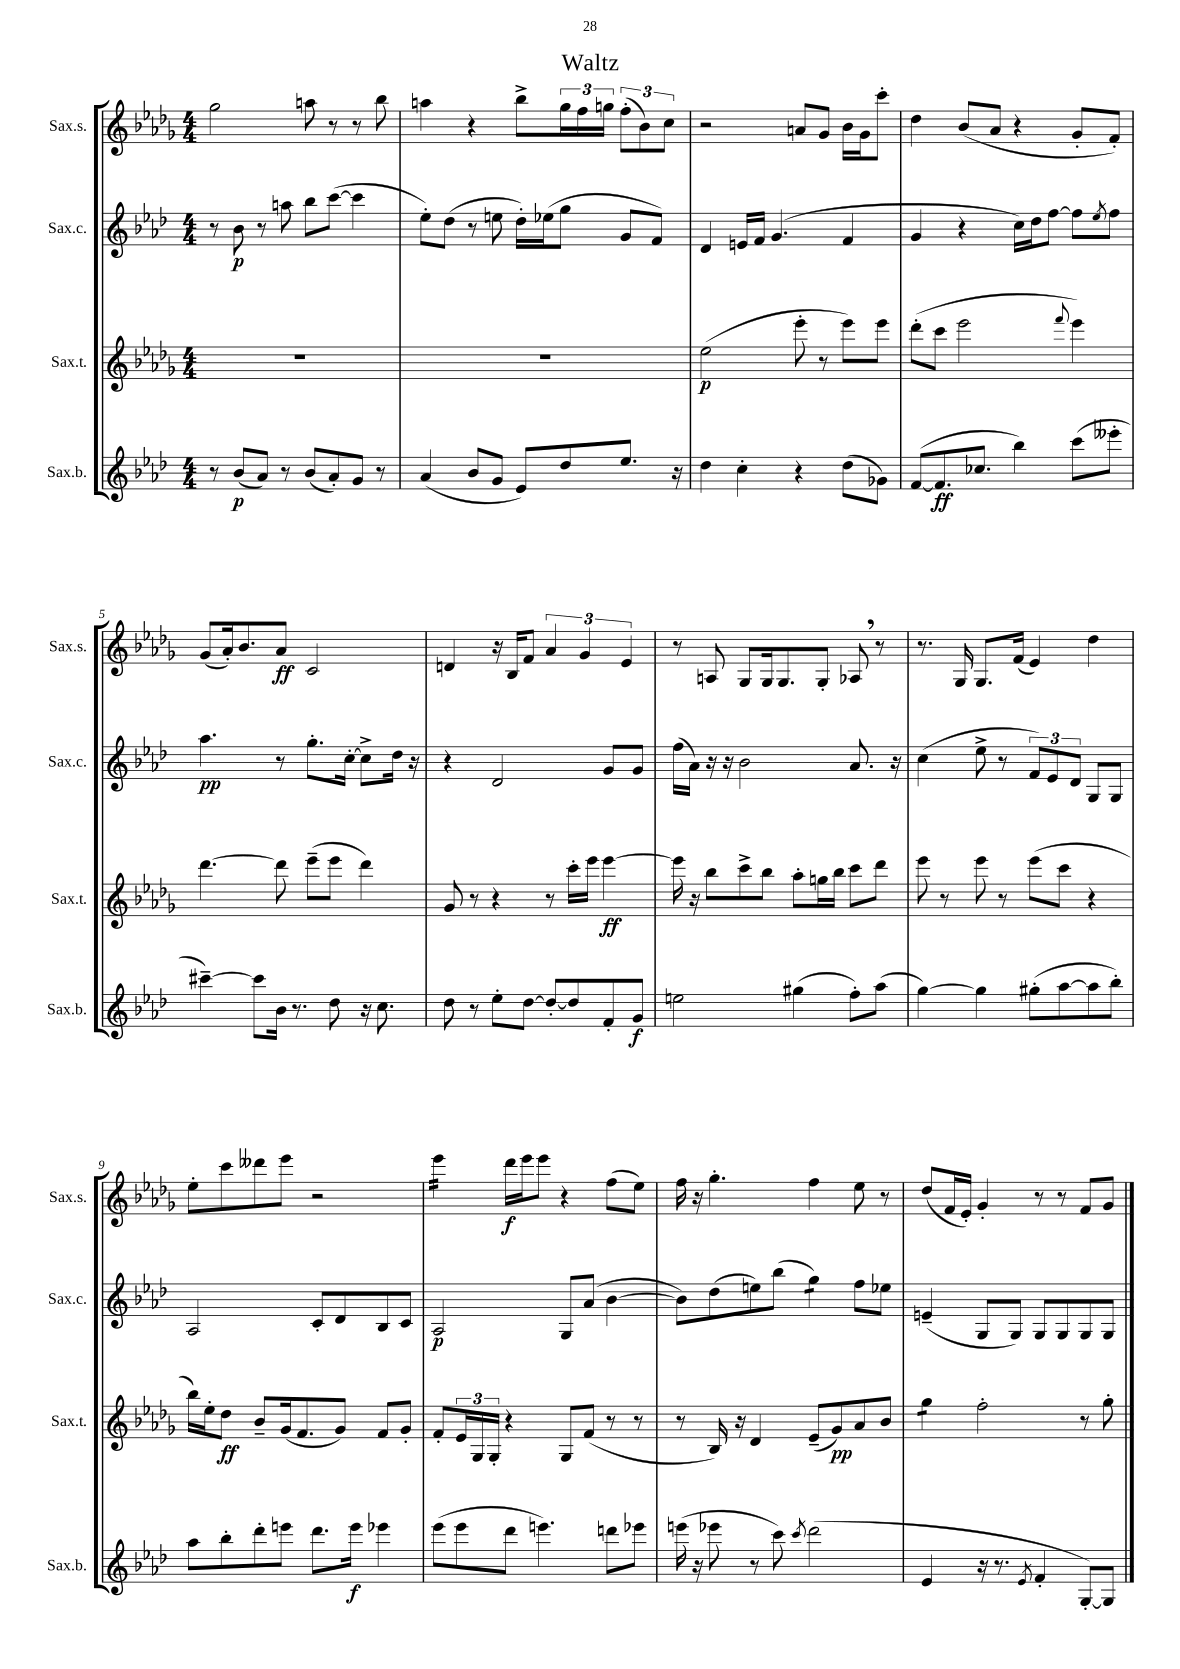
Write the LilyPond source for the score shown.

\header { title = "Waltz" }
<<
\new StaffGroup <<
\new Staff = "s0" \with { instrumentName = "Sax.s." shortInstrumentName = "Sax.s." } {
    \clef treble \key des \major \numericTimeSignature \time 4/4
    ges''2 a''8 r8 r8 bes''8 |
    a''4 r4 bes''8-> \tuplet 3/2 { ges''16 f''16 g''16 } \tuplet 3/2 { f''8-.( bes'8) c''8 } |
    r2 a'8 ges'8 bes'16 ges'16 c'''8-. |
    des''4 bes'8( aes'8 r4 ges'8-. f'8-.) |
    ges'8( aes'16-.) bes'8. aes'8\ff c'2 |
    d'4 r16 bes16 f'8 \tuplet 3/2 { aes'4 ges'4 ees'4 } |
    r8 a8 ges8 ges16 ges8. ges8-. aes8 \breathe r8 |
    r8. ges16 ges8. f'16( ees'4) des''4 |
    ees''8-. c'''8 deses'''8 ees'''8 r2 |
    ees'''4:16 des'''16\f ees'''16 ees'''8 r4 f''8( ees''8) |
    f''16 r16 ges''4.-. f''4 ees''8 r8 |
    des''8( f'16 ees'16-.) ges'4-. r8 r8 f'8 ges'8 \bar "|." |
}
\new Staff = "s1" \with { instrumentName = "Sax.c." shortInstrumentName = "Sax.c." } {
    \clef treble \key aes \major \numericTimeSignature \time 4/4
    r8 bes'8\p r8 a''8 bes''8 c'''8~( c'''4 |
    ees''8-.) des''8( r8 e''8 des''16-.) ees''16( g''8 g'8 f'8) |
    des'4 e'16 f'16 g'4.( f'4 |
    g'4 r4 c''16) des''16 f''8~ f''8 \acciaccatura { ees''8 } f''8 |
    aes''4.\pp r8 g''8.-. c''16~-. c''8-> des''16 r16 |
    r4 des'2 g'8 g'8 |
    f''16( aes'16) r16 r16 bes'2 aes'8. r16 |
    c''4( ees''8-> r8 \tuplet 3/2 { f'8) ees'8 des'8 } g8 g8 |
    aes2 c'8-. des'8 bes8 c'8 |
    aes2\p g8 aes'8( bes'4~ |
    bes'8) des''8( e''8) bes''8( g''4:8) f''8 ees''8 |
    e'4--( g8 g8) g8 g8 g8 g8 \bar "|." |
}
\new Staff = "s2" \with { instrumentName = "Sax.t." shortInstrumentName = "Sax.t." } {
    \clef treble \key des \major \numericTimeSignature \time 4/4
    R1 |
    R1 |
    ees''2\p( ees'''8-. r8 ees'''8) ees'''8 |
    des'''8-.( c'''8 ees'''2 \appoggiatura { f'''8 } ees'''4) |
    des'''4.~ des'''8 ees'''8--( ees'''8 des'''4) |
    ges'8 r8 r4 r8 c'''16-. ees'''16 ees'''4~\ff |
    ees'''16 r16 bes''8 c'''8-> bes''8 aes''8-. g''16 bes''16 c'''8 des'''8 |
    ees'''8 r8 ees'''8 r8 ees'''8( c'''8 r4 |
    bes''16) ees''16-. des''8\ff bes'8-- ges'16( f'8. ges'8) f'8 ges'8-. |
    f'8-. \tuplet 3/2 { ees'16 ges16 ges16-. } r4 ges8 f'8( r8 r8 |
    r8 bes16) r16 des'4 ees'8--( ges'8\pp) aes'8 bes'8 |
    ges''4:8 f''2-. r8 ges''8-. \bar "|." |
}
\new Staff = "s3" \with { instrumentName = "Sax.b." shortInstrumentName = "Sax.b." } {
    \clef treble \key aes \major \numericTimeSignature \time 4/4
    r8 bes'8\p( aes'8) r8 bes'8( aes'8-.) g'8 r8 |
    aes'4( bes'8 g'8 ees'8) des''8 ees''8. r16 |
    des''4 c''4-. r4 des''8( ges'8) |
    f'8~( f'8.\ff ces''8. bes''4) c'''8( eeses'''8-. |
    cis'''4~--) cis'''8 bes'16 r8. des''8 r16 c''8. |
    des''8 r8 ees''8-. des''8~ des''8~-. des''8 f'8-. g'8\f |
    e''2 gis''4( f''8-.) aes''8( |
    g''4~) g''4 gis''8-.( aes''8~ aes''8 bes''8-.) |
    aes''8 bes''8-. des'''8-. e'''8 des'''8. e'''16\f ees'''4 |
    ees'''8( ees'''8 des'''8 e'''4.) d'''8 ees'''8 |
    e'''16( r16 ees'''8 r8 c'''8) \acciaccatura { c'''8 } des'''2( |
    ees'4 r16 r8. \acciaccatura { ees'8 } f'4-. g8~-.) g8 \bar "|." |
}
>>
>>
